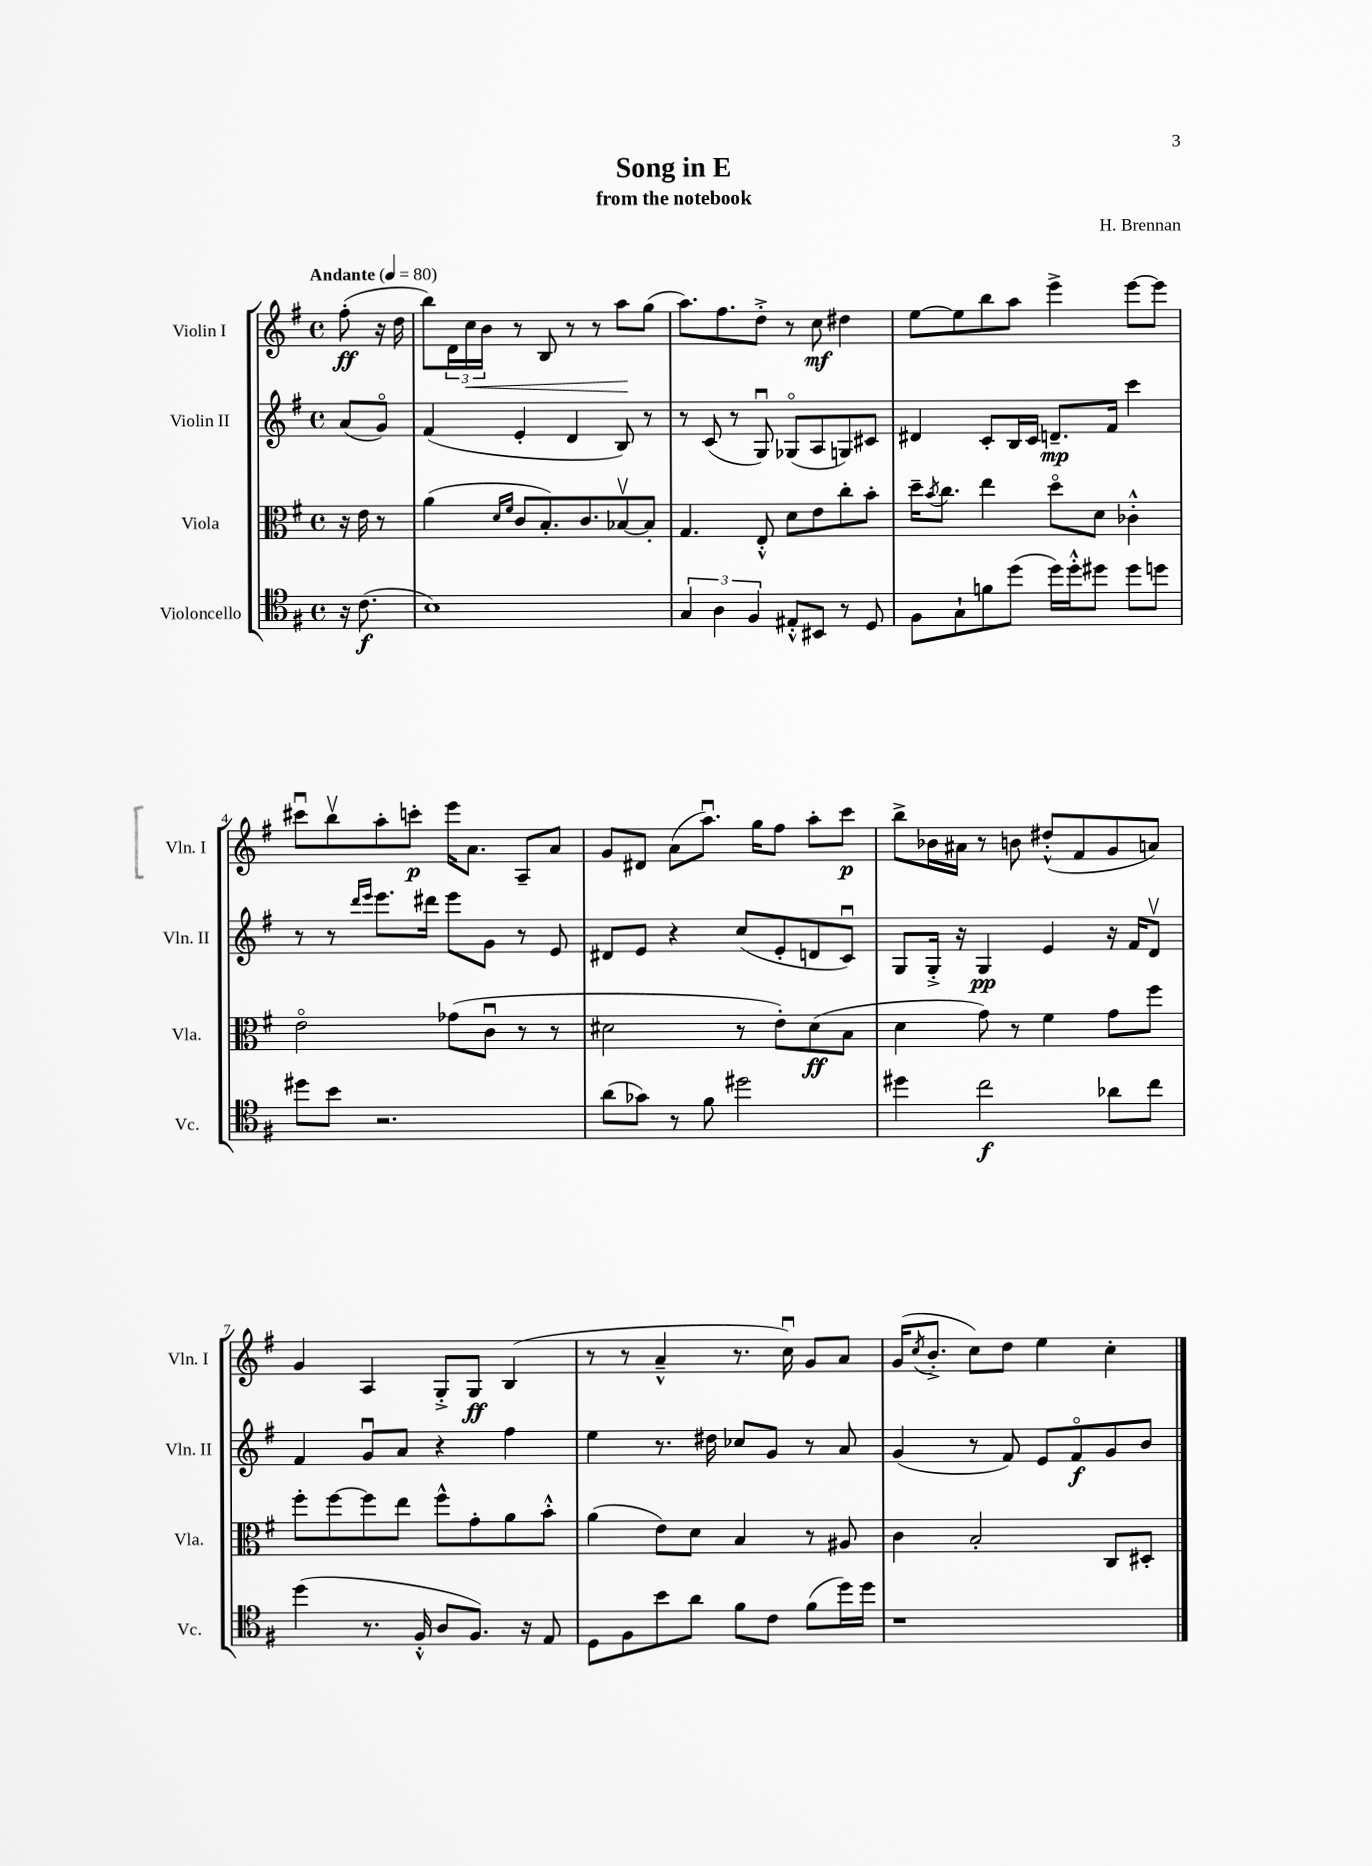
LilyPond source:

\header { title = "Song in E" composer = "H. Brennan" subtitle = "from the notebook" }
<<
\new StaffGroup <<
\new Staff = "s0" \with { instrumentName = "Violin I" shortInstrumentName = "Vln. I" } {
    \clef treble \key g \major \defaultTimeSignature \time 4/4 \partial 4 \tempo "Andante" 4 = 80
    fis''8-.\ff( r16 d''16 |
    b''8) \tuplet 3/2 { d'16 c''16\< b'16 } r8 b8 r8 r8 a''8\! g''8( |
    a''8.) fis''8. d''8-.-> r8 c''8\mf dis''4 |
    e''8~ e''8 b''8 a''8 e'''4-> e'''8~ e'''8 |
    cis'''8\downbow b''8\upbow a''8-. c'''8-.\p e'''16 a'8. a8-- a'8 |
    g'8 dis'8 a'8( a''8.\downbow) g''16 fis''8 a''8-. c'''8\p |
    b''8-> bes'16 ais'16 r8 b'8 dis''8-.-^( fis'8 g'8 a'8) |
    g'4 a4 g8-.-> g8\ff b4( |
    r8 r8 a'4---^ r8. c''16\downbow) g'8 a'8 |
    g'16( \acciaccatura { c''8 } b'8.-.-> c''8) d''8 e''4 c''4-. \bar "|." |
}
\new Staff = "s1" \with { instrumentName = "Violin II" shortInstrumentName = "Vln. II" } {
    \clef treble \key g \major \defaultTimeSignature \time 4/4 \partial 4
    a'8( g'8\flageolet) |
    fis'4( e'4-. d'4 b8) r8 |
    r8 c'8( r8 g8\downbow) ges8\flageolet( a8 g8) cis'8 |
    dis'4 c'8-. b16 c'16 d'8.--\mp fis'16 c'''4 |
    r8 r8 \grace { d'''16 e'''16 } e'''8. dis'''16 e'''8 g'8 r8 e'8 |
    dis'8 e'8 r4 c''8( e'8-. d'8 c'8\downbow) |
    g8 g16-.-> r16 g4\pp e'4 r16 fis'16 d'8\upbow |
    fis'4 g'8\downbow a'8 r4 fis''4 |
    e''4 r8. dis''16 ces''8 g'8 r8 a'8 |
    g'4( r8 fis'8) e'8 fis'8\flageolet\f g'8 b'8 \bar "|." |
}
\new Staff = "s2" \with { instrumentName = "Viola" shortInstrumentName = "Vla." } {
    \clef alto \key g \major \defaultTimeSignature \time 4/4 \partial 4
    r16 e'16 r8 |
    a'4( \grace { d'16 fis'16 } c'8 b8.-.) c'8. bes8~\upbow bes8-. |
    g4. e8-.-^ d'8 e'8 c''8-. b'8-. |
    d''16-- \acciaccatura { b'8 } c''8. e''4 d''8\flageolet d'8 ces'4-.-^ |
    e'2\flageolet ges'8( c'8\downbow r8 r8 |
    dis'2 r8 e'8-.) dis'8\ff( b8 |
    d'4 g'8) r8 fis'4 g'8 fis''8 |
    fis''8-. fis''8~ fis''8 e''8 fis''8-^ g'8-. a'8 b'8-.-^ |
    a'4( e'8) d'8 b4 r8 ais8 |
    c'4 b2-. c8 dis8-. \bar "|." |
}
\new Staff = "s3" \with { instrumentName = "Violoncello" shortInstrumentName = "Vc." } {
    \clef tenor \key g \major \defaultTimeSignature \time 4/4 \partial 4
    r16 c'8.\f( |
    b1) |
    \tuplet 3/2 { g4 a4 fis4 } eis8-.-^ bis,8 r8 d8 |
    fis8 g8-! f'8 d''8( d''16) d''16-.-^ dis''8 dis''8 d''8 |
    dis''8 b'8 r2. |
    a'8( ges'8) r8 fis'8 dis''2 |
    dis''4 c''2\f aes'8 c''8 |
    d''4( r8. fis16-.-^ a8 fis8.) r16 e8 |
    d8 fis8 b'8 a'8 fis'8 c'8 fis'8( d''16) d''16 |
    r1 \bar "|." |
}
>>
>>
